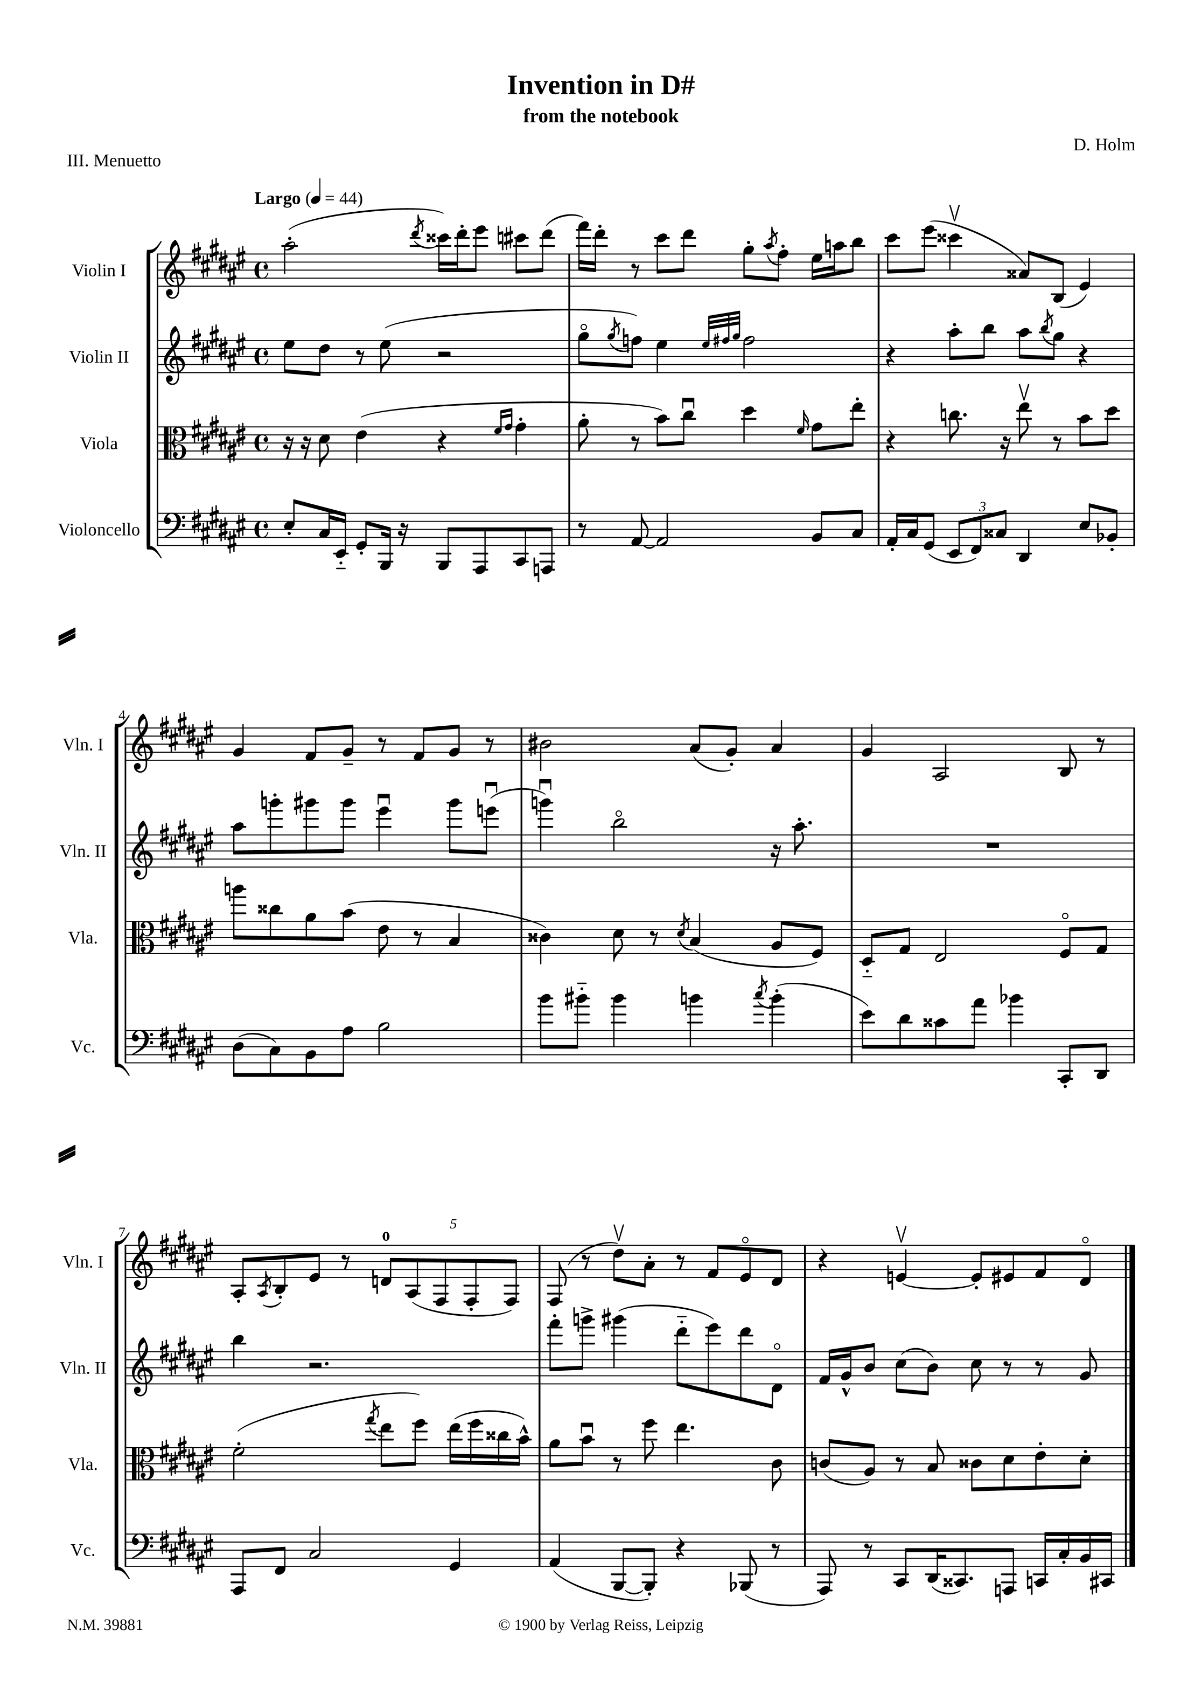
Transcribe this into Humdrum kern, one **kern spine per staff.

**kern	**kern	**kern	**kern
*part4	*part3	*part2	*part1
*staff4	*staff3	*staff2	*staff1
*I"Violoncello	*I"Viola	*I"Violin II	*I"Violin I
*I'Vc.	*I'Vla.	*I'Vln. II	*I'Vln. I
*clefF4	*clefC3	*clefG2	*clefG2
*k[f#c#g#d#a#e#]	*k[f#c#g#d#a#e#]	*k[f#c#g#d#a#e#]	*k[f#c#g#d#a#e#]
*M4/4	*M4/4	*M4/4	*M4/4
*met(c)	*met(c)	*met(c)	*met(c)
*MM44	*MM44	*MM44	*MM44
=1	=1	=1	=1
!	!	!	!LO:TX:a:B:t=Largo
8E#'/L	16r	8ee#\L	(2aa#'\
.	16r	.	.
16C#/L	8d#\	8dd#\J	.
16EE#/JJ	.	.	.
8GG#'/L	(4e#\	8r	.
16BBB/Jk	.	(8ee#\	.
16r	.	.	.
.	.	.	8qddd#/
8BBB/L	4r	2r	16ccc##X\LL)
.	.	.	16ddd#'\J
8AAA#/	.	.	8eee#\J
.	16qqf#/LL	.	.
.	16qqg#/JJ	.	.
8CC#/	4g#'\	.	8ccc#X\L
8AAAn/J	.	.	(8ddd#\J
=2	=2	=2	=2
8r	8a#'\	8gg#\L	16fff#\LL)
.	.	.	16ddd#'\JJ
.	.	8qgg#/	.
[8AA#/	8r	8ffn\J)	8r
2AA#/]	8b\L)	4ee#\	8ccc#\L
.	8cc#u\J	.	8ddd#\J
.	.	32qqee#/LLL	.
.	.	32qqff#X/	.
.	.	32qqgg#/JJJ	.
.	4dd#\	2ff#\	8gg#'\L
.	.	.	8qaa#/
.	.	.	8ff#'\J
.	16qqf#/	.	.
8BB/L	8g#\L	.	16ee#\LL
.	.	.	16aan\J
8C#/J	8ee#'\J	.	8bb\J
=3	=3	=3	=3
16AA#'/LL	4r	4r	8ccc#\L
16C#/J	.	.	.
(8GG#/J	.	.	(8eee#\J
12EE#/L	8.ccn\	8aa#'\L	4ccc##Xv\
12FF#/)	.	.	.
.	.	8bb\J	.
12C##X/J	.	.	.
.	16r	.	.
4DD#/	8ee#v\	8aa#\L	8a##X/L)
.	.	8qbb/	.
.	8r	8gg#\J	(8B/J
8E#/L	8b\L	4r	4e#/)
8BB-X'/J	8dd#\J	.	.
!!LO:LB:g=z
=4	=4	=4	=4
(8D#\L	8aan\L	8aa#\L	4g#/
8C#\)	8cc##X\	8gggn'\	.
8BB\	8a#\	8ggg#X\	8f#/L
8A#\J	(8b\J	8ggg#\J	8g#~/J
2B\	8e#\	4eee#u\	8r
.	8r	.	8f#/L
.	4B/	8ggg#\L	8g#/J
.	.	(8eeenu\J	8r
=5	=5	=5	=5
8b\L	4c##X\)	4gggnu\)	2b#X\
8b#X\J	.	.	.
4b#\	8d#\	2bb\	.
.	8r	.	.
.	8qd#/	.	.
4bn\	(4B/	.	(8a#/L
.	.	.	8g#'/J)
8qcc#/	.	.	.
(4b'\	8A#/L	16r	4a#/
.	.	8.aa#'\	.
.	8F#/J)	.	.
=6	=6	=6	=6
8e#\L)	8D#/L	1r	4g#/
8d#\	8G#/J	.	.
8c##X\	2E#/	.	2A#/
8a#\J	.	.	.
4b-X\	.	.	.
8CC#'/L	8F#/L	.	8B/
8DD#/J	8G#/J	.	8r
!!LO:LB:g=z
=7	=7	=7	=7
8AAA#/L	(2f#'\	4bb\	8A#'/L
.	.	.	8qA#/
8FF#/J	.	.	8B'/
2C#/	.	2.r	8e#/J
.	.	.	8r
.	8qgg#/	.	.
.	8ee#\L	.	10dn/L
.	.	.	(10A#/
.	8ff#\J)	.	.
.	.	.	10F#/
4GG#/	(16ee#\LL	.	.
.	.	.	10F#'/
.	16ff#\	.	.
.	16cc##X\	.	.
.	.	.	10F#/J)
.	16b^^\JJ)	.	.
=8	=8	=8	=8
(4AA#/	8a#\L	8fff#'\L	(8F#/
.	8bu\J	8gggn^\J	8r
[8BBB/L	8r	(4ggg#X\	8dd#v\L)
8BBB'/J])	8ff#\	.	8a#'\J
4r	4.ee#\	8ddd#\L	8r
.	.	8eee#\)	8f#/L
(8BBB-X/	.	8ddd#\	8e#/
8r	8c#\	8d#\J	8d#/J
=9	=9	=9	=9
8AAA#/)	(8cn/L	16f#/LL	4r
.	.	16g#^^/J	.
8r	8A#/J)	8b/J	.
8CC#/L	8r	(8cc#\L	[4env/
(16DD#/K	8B/	8b\J)	.
8.CC##X/)	.	.	.
.	8c##X\L	8cc#\	8e'/L]
8AAAn/J	8d#\	8r	8e#X/
16CCn/LL	8e#'\	8r	8f#/
16C#'/	.	.	.
16BB/	8d#'\J	8g#/	8d#/J
16CC#X/JJ	.	.	.
==	==	==	==
*-	*-	*-	*-
